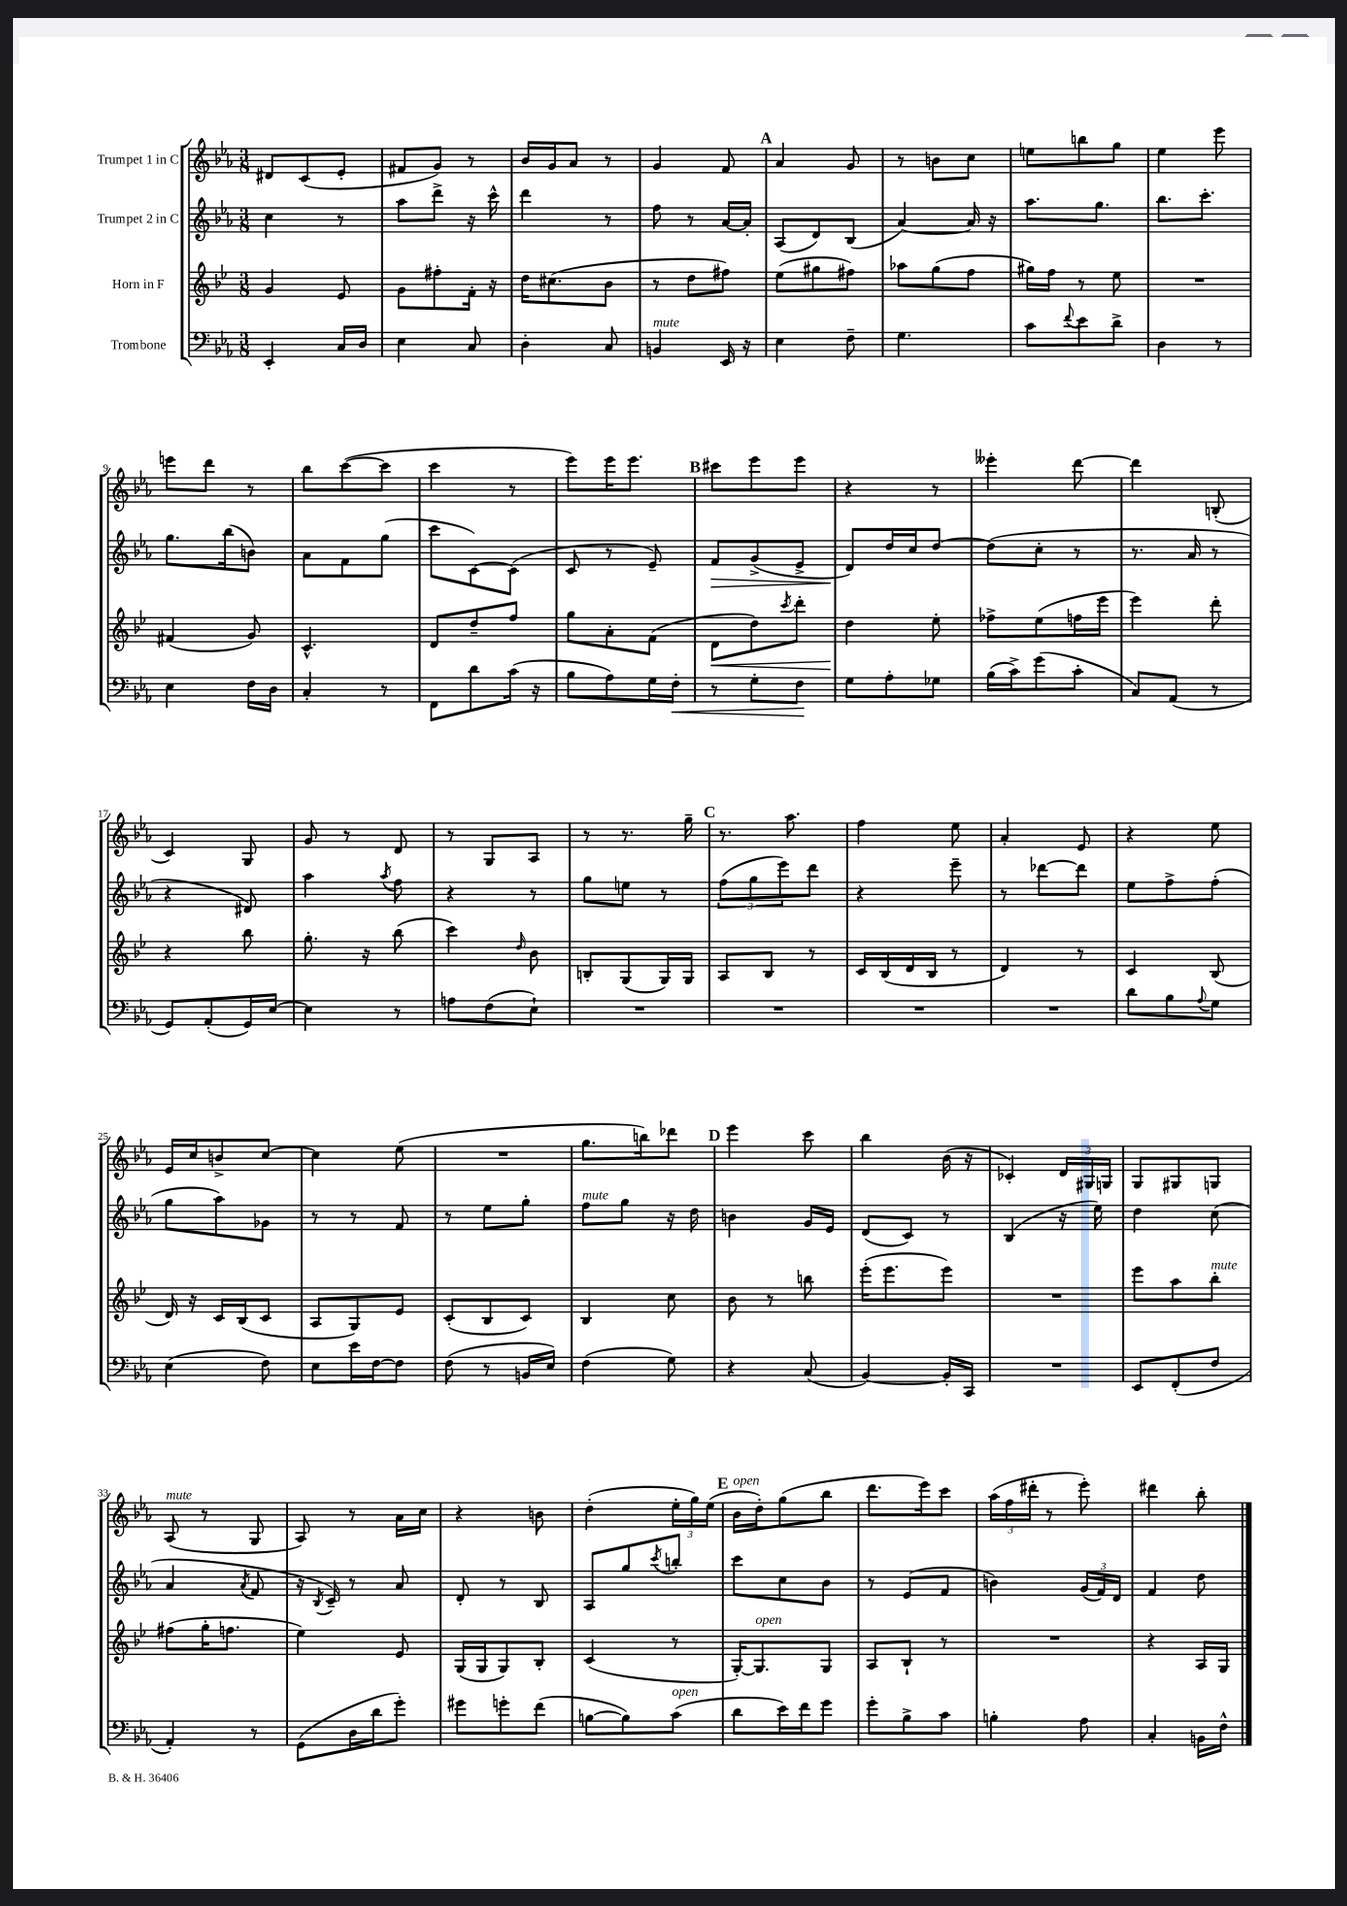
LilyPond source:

<<
\new StaffGroup <<
\new Staff = "s0" \with { instrumentName = "Trumpet 1 in C" } {
    \clef treble \key ees \major \numericTimeSignature \time 3/8
    dis'8 c'8( ees'8-. |
    fis'8 g'8) r8 |
    bes'16 g'16 aes'8 r8 |
    g'4 f'8 |
    \mark \markup { \bold "A" } aes'4 g'8 |
    r8 b'8 c''8 |
    e''8 b''8 g''8 |
    ees''4 ees'''8 |
    e'''8 d'''8 r8 |
    bes''8 c'''8~( c'''8 |
    c'''4 r8 |
    ees'''8) ees'''16 ees'''8. |
    \mark \markup { \bold "B" } cis'''8 ees'''8 ees'''8 |
    r4 r8 |
    eeses'''4-. d'''8~ |
    d'''4 b8-.( |
    c'4) g8 |
    g'8 r8 d'8 |
    r8 g8 aes8 |
    r8 r8. g''16-- |
    \mark \markup { \bold "C" } r8. aes''8. |
    f''4 ees''8 |
    aes'4-. ees'8 |
    r4 ees''8 |
    ees'16 c''16 b'8-> c''8~ |
    c''4 ees''8( |
    R4. |
    g''8. b''16) des'''8 |
    \mark \markup { \bold "D" } ees'''4 c'''8 |
    bes''4 bes'16( r16 |
    ces'4-.) \tuplet 3/2 { d'16 gis16 g16 } |
    g8 gis8 g8 |
    aes8^\markup { \italic "mute" }( r8 g8 |
    aes8) r8 aes'16 c''16 |
    r4 b'8 |
    d''4-.( \tuplet 3/2 { ees''16-. g''16) ees''16( } |
    \mark \markup { \bold "E" } bes'16^\markup { \italic "open" } d''16-.) g''8( bes''8 |
    d'''8. ees'''16) c'''8 |
    \tuplet 3/2 { aes''16( f''16 dis'''16-. } r8 ees'''8-.) |
    dis'''4 bes''8-. \bar "|." |
}
\new Staff = "s1" \with { instrumentName = "Trumpet 2 in C" } {
    \clef treble \key ees \major \numericTimeSignature \time 3/8
    c''4 r8 |
    aes''8 d'''8-> r16 c'''16-^ |
    d'''4 r8 |
    f''8 r8 aes'16~ aes'16-. |
    \mark \markup { \bold "A" } aes8( d'8) bes8( |
    aes'4~) aes'16 r16 |
    aes''8. g''8. |
    bes''8. c'''8.-. |
    g''8. bes''16( b'8) |
    aes'8 f'8 g''8( |
    c'''8 c'8~) c'8( |
    c'8 r8 ees'8--) |
    \mark \markup { \bold "B" } f'8\> g'8->( ees'8-> |
    d'8\!) d''16 c''16 d''8~ |
    d''8( c''8-. r8 |
    r8. aes'16 r8 |
    r4 dis'8) |
    aes''4 \acciaccatura { aes''8 } f''8 |
    r4 r8 |
    g''8 e''8 r8 |
    \mark \markup { \bold "C" } \tuplet 3/2 { f''8( g''8 ees'''8) } d'''8 |
    r4 ees'''8-- |
    r8 des'''8~ des'''8 |
    ees''8 f''8-> f''8-.( |
    g''8 aes''8) ges'8 |
    r8 r8 f'8 |
    r8 ees''8 g''8-. |
    f''8^\markup { \italic "mute" } g''8 r16 d''16 |
    \mark \markup { \bold "D" } b'4 g'16 ees'16 |
    d'8( c'8) r8 |
    bes4( r16 ees''16) |
    d''4 c''8( |
    aes'4 \acciaccatura { aes'8 } f'8 |
    r16 \acciaccatura { bes8 } c'16--) r8 aes'8 |
    d'8-. r8 bes8 |
    aes8 g''8 \acciaccatura { c'''8 } b''8-. |
    \mark \markup { \bold "E" } c'''8 c''8 bes'8 |
    r8 ees'8( f'8 |
    b'4) \tuplet 3/2 { g'16( f'16) d'16 } |
    f'4 d''8 \bar "|." |
}
\new Staff = "s2" \with { instrumentName = "Horn in F" } {
    \clef treble \key bes \major \numericTimeSignature \time 3/8
    g'4 ees'8 |
    g'8 fis''8-. f'16-. r16 |
    d''16 cis''8.( bes'8 |
    r8 d''8 fis''8) |
    \mark \markup { \bold "A" } ees''8( gis''8 fis''8) |
    aes''8 g''8( f''8 |
    gis''16) f''16 r8 ees''8 |
    R4. |
    fis'4( g'8) |
    c'4.-^ |
    d'8 d''8-- f''8 |
    g''8 a'8-. f'8( |
    \mark \markup { \bold "B" } d'8\< d''8) \acciaccatura { c'''8 } d'''8-. |
    d''4\! ees''8-. |
    fes''8-> ees''8( f''16 ees'''16 |
    ees'''4) d'''8-. |
    r4 bes''8 |
    g''8.-. r16 bes''8( |
    c'''4) \grace { d''16 } bes'8 |
    b8-. g8( g16) g16 |
    \mark \markup { \bold "C" } a8 bes8 r8 |
    c'16 bes16( d'16 bes16 r8 |
    d'4) r8 |
    c'4 bes8( |
    d'16) r16 c'16 bes16( c'8 |
    a8 g8) ees'8 |
    c'8-.( bes8 c'8) |
    bes4 c''8 |
    \mark \markup { \bold "D" } bes'8 r8 b''8 |
    ees'''16-.( ees'''8. ees'''8) |
    R4. |
    ees'''8 a''8 bes''8-.^\markup { \italic "mute" } |
    fis''8( g''16-. f''8. |
    ees''4) ees'8 |
    g16( g16 g8) bes8-. |
    c'4( r8 |
    \mark \markup { \bold "E" } g16~-.) g8.^\markup { \italic "open" } g8 |
    a8 bes8-! r8 |
    R4. |
    r4 a16 g16 \bar "|." |
}
\new Staff = "s3" \with { instrumentName = "Trombone" } {
    \clef bass \key ees \major \numericTimeSignature \time 3/8
    ees,4-. c16 d16 |
    ees4 c8 |
    d4-. c8 |
    b,4^\markup { \italic "mute" } ees,16 r16 |
    \mark \markup { \bold "A" } ees4 f8-- |
    g4. |
    c'8 \appoggiatura { f'8 } ees'8 d'8-> |
    d4 r8 |
    ees4 f16 d16 |
    c4-. r8 |
    f,8 d'8 c'16( r16 |
    bes8 aes8) g16 f16-.\< |
    \mark \markup { \bold "B" } r8 g8-. f8\! |
    g8 aes8-. ges8 |
    bes16( c'16->) g'8( c'8-. |
    c8) aes,8( r8 |
    g,8) aes,8-.( g,16) ees16~ |
    ees4 r8 |
    a8 f8( ees8-!) |
    R4. |
    \mark \markup { \bold "C" } R4. |
    R4. |
    R4. |
    d'8 bes8 \appoggiatura { aes8 } g8 |
    ees4( f8) |
    ees8 ees'16 f16~ f8 |
    f8( r8 b,16 ees16) |
    f4( g8) |
    \mark \markup { \bold "D" } r4 c8( |
    bes,4~) bes,16-. c,16 |
    R4. |
    ees,8 f,8-.( f8 |
    aes,4-.) r8 |
    g,8( d16 d'16 g'8-.) |
    gis'8 g'8-. f'8( |
    b8~ b8) c'8^\markup { \italic "open" }( |
    \mark \markup { \bold "E" } d'8 ees'16) f'16 g'8 |
    g'8-. bes8-> c'8 |
    b4-. aes8 |
    c4-. b,16 f16-^ \bar "|." |
}
>>
>>
